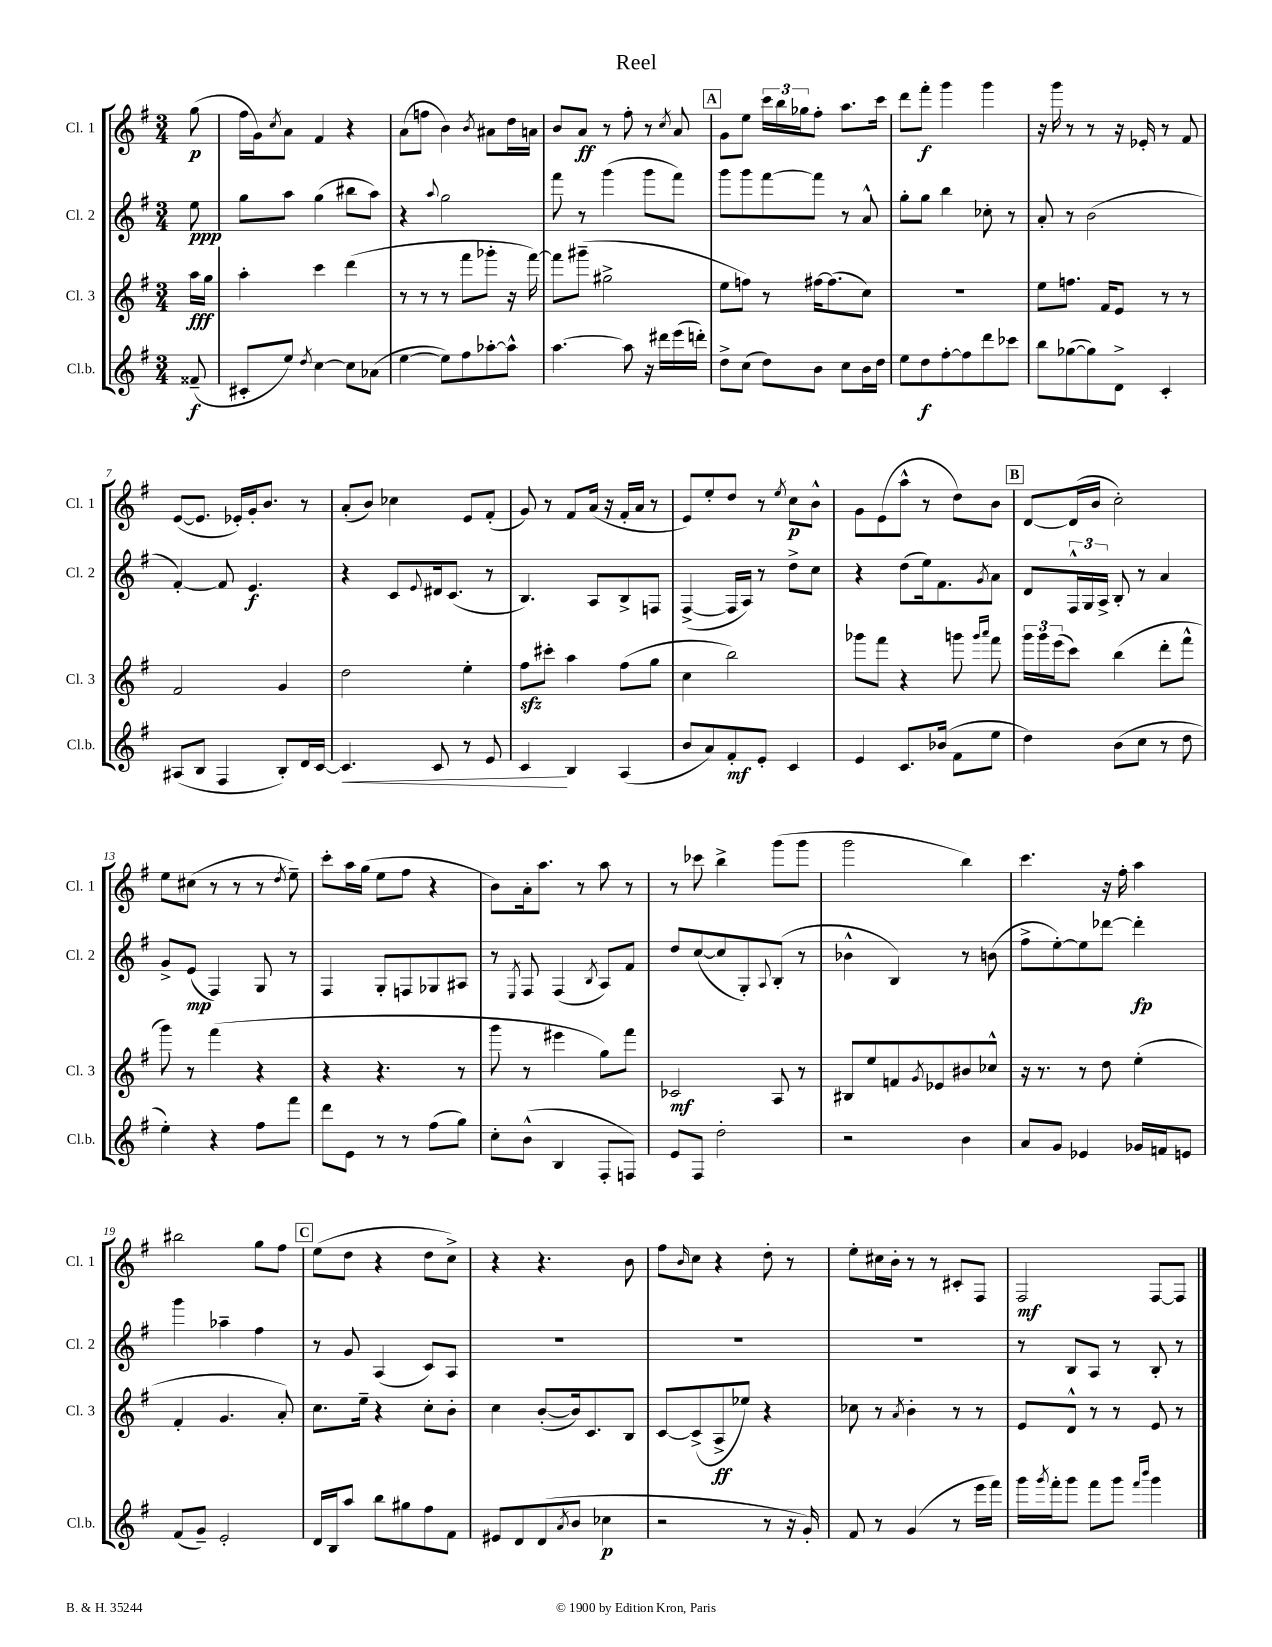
\header { title = "Reel" }
<<
\new StaffGroup <<
\new Staff = "s0" \with { instrumentName = "Cl. 1" shortInstrumentName = "Cl. 1" } {
    \clef treble \key g \major \numericTimeSignature \time 3/4 \partial 8
    g''8\p( |
    fis''16 g'16) \acciaccatura { c''8 } a'8 fis'4 r4 |
    a'8( f''8 b'4) \acciaccatura { b'8 } ais'8 d''16 a'16 |
    b'8 a'8\ff r8 fis''8-. r8 \acciaccatura { c''8 } a'8 |
    \mark \markup { \box "A" } g'8 e''8 \tuplet 3/2 { c'''16 b''16 ges''16 } fis''8-. a''8. c'''16 |
    d'''8 fis'''8-.\f g'''4 g'''4 |
    r16 g'''16 r8 r8 r16 ees'16-. r8 fis'8 |
    e'8~( e'8. ees'16-.) g'16-. b'8. r8 |
    a'8-.( b'8) ces''4 e'8 fis'8-.( |
    g'8) r8 fis'8 a'16( r16 fis'16-. a'16 r8 |
    e'8) e''8-. d''8 r8 \acciaccatura { e''8 } c''8\p b'8-^ |
    g'8 e'8( a''8-^ r8 d''8) b'8 |
    \mark \markup { \box "B" } d'8~ d'16( b'16 c''2-.) |
    e''8 cis''8( r8 r8 r8 \acciaccatura { d''8 } e''8--) |
    c'''8-. a''16 g''16( e''8 fis''8 r4 |
    b'8) a'16-. a''8. r8 a''8 r8 |
    r8 ces'''8 b''4-> g'''8( g'''8 |
    g'''2 b''4) |
    c'''4. r16 fis''16-. a''4 |
    bis''2 g''8 fis''8 |
    \mark \markup { \box "C" } e''8( d''8 r4 d''8 c''8->) |
    r4 r4. b'8 |
    fis''8 \grace { b'16 } c''8 r4 d''8-. r8 |
    e''8-. cis''16 b'16-. r8 r8 cis'8-. fis8 |
    fis2\mf fis8~ fis8 \bar "|." |
}
\new Staff = "s1" \with { instrumentName = "Cl. 2" shortInstrumentName = "Cl. 2" } {
    \clef treble \key g \major \numericTimeSignature \time 3/4 \partial 8
    e''8\ppp |
    g''8 a''8 g''4( bis''8 a''8) |
    r4 \appoggiatura { a''8 } g''2 |
    fis'''8 r8 g'''4( g'''8 fis'''8) |
    \mark \markup { \box "A" } g'''8 g'''8 fis'''8~ fis'''8 r8 a'8-^ |
    g''8-. g''8 b''4 ces''8-. r8 |
    a'8-. r8 b'2( |
    fis'4~-.) fis'8 e'4.\f |
    r4 c'8 \appoggiatura { e'8 } dis'16 c'8.( r8 |
    b4.) a8 b8-> f8 |
    fis4~->( fis16 a16) r8 d''8-> c''8 |
    r4 d''8( e''16) fis'8. \acciaccatura { g'8 } a'8 |
    \mark \markup { \box "B" } d'8 \tuplet 3/2 { fis16-^ g16 a16-> } b8-. r8 a'4 |
    g'8-> e'8\mp( fis4) g8 r8 |
    fis4 g8-. f8 ges8 ais8 |
    r8 \acciaccatura { e8 } fis8 fis4( \acciaccatura { b8 } a8) fis'8 |
    d''8 c''8~( c''8 g8-.) \appoggiatura { a8 } b8-.( r8 |
    bes'4-^ b4) r8 b'8( |
    fis''8-> e''8~-.) e''8 des'''8~ des'''4-.\fp |
    g'''4 aes''4-- fis''4 |
    \mark \markup { \box "C" } r8 g'8 a4( c'8) a8 |
    R2. |
    R2. |
    R2. |
    r8 b8 a8 r8 b8-. r8 \bar "|." |
}
\new Staff = "s2" \with { instrumentName = "Cl. 3" shortInstrumentName = "Cl. 3" } {
    \clef treble \key g \major \numericTimeSignature \time 3/4 \partial 8
    a''16\fff g''16 |
    a''4-. c'''4 d'''4( |
    r8 r8 r8 fis'''8 ges'''8-. r16 fis'''16~) |
    fis'''8 gis'''8--( gis''2-> |
    \mark \markup { \box "A" } e''8 f''8) r8 fis''16~ fis''8.( c''8) |
    R2. |
    e''8 f''8. fis'16 e'8 r8 r8 |
    fis'2 g'4 |
    d''2 e''4-. |
    fis''8\sfz cis'''8-. a''4 fis''8( g''8 |
    c''4 b''2) |
    ges'''8 fis'''8 r4 g'''8 \grace { g'''16 a'''16 } fis'''8 |
    \mark \markup { \box "B" } \tuplet 3/2 { g'''16 g'''16 e'''16( } c'''8) b''4( d'''8-. fis'''8-^ |
    g'''8) r8 fis'''4( r4 |
    r4 r4. r8 |
    g'''8 r8 eis'''4 g''8) fis'''8 |
    ces'2\mf a8 r8 |
    bis8 e''8 f'8 \acciaccatura { g'8 } ees'8 bis'8 ces''8-^ |
    r16 r8. r8 d''8 e''4-.( |
    fis'4-. g'4. a'8-.) |
    \mark \markup { \box "C" } c''8. e''16-- r4 c''8-. b'8-. |
    c''4 b'8~-.( b'16) c'8. b8 |
    c'8~ c'8->( a8->\ff ees''8) r4 |
    ces''8 r8 \acciaccatura { a'8 } b'4-. r8 r8 |
    e'8 d'8-^ r8 r8 e'8 r8 \bar "|." |
}
\new Staff = "s3" \with { instrumentName = "Cl.b." shortInstrumentName = "Cl.b." } {
    \clef treble \key g \major \numericTimeSignature \time 3/4 \partial 8
    fisis'8--\f( |
    cis'8-. e''8) \acciaccatura { d''8 } c''4~ c''8 aes'8( |
    e''4~ e''8) fis''8 aes''8~-. aes''8-^ |
    a''4.~ a''8 r16 dis'''16 e'''16( d'''16-.) |
    \mark \markup { \box "A" } d''8-> c''8( d''8) b'8 c''8 b'16 d''16 |
    e''8 d''8\f fis''8~-. fis''8 d'''8 ces'''8 |
    b''8 ges''8~( ges''8) d'8-> c'4-. |
    ais8( b8 fis4 b8-.) d'16 c'16~ |
    c'4.\< c'8 r8 e'8 |
    c'4\! b4 a4( |
    b'8 a'8) fis'8-.\mf e'8-. c'4 |
    e'4 c'8. bes'16( fis'8 e''8 |
    \mark \markup { \box "B" } d''4) b'8( c''8 r8 d''8 |
    e''4-.) r4 fis''8 fis'''8 |
    d'''8 e'8 r8 r8 fis''8( g''8) |
    c''8-. b'8-^( b4 fis8-. f8) |
    e'8 fis8 d''2-. |
    r2 b'4 |
    a'8 g'8 ees'4 ges'16 f'16 e'8 |
    fis'8( g'8--) e'2-. |
    \mark \markup { \box "C" } d'16 b16 a''8 b''8 gis''8 fis''8 fis'8 |
    eis'8 d'8 d'8( \acciaccatura { a'8 } b'8 ces''4\p |
    r2 r8 r16 g'16-.) |
    fis'8 r8 g'4( r8 e'''16 fis'''16) |
    g'''16 \acciaccatura { g'''8 } fis'''16-. g'''8 fis'''8 g'''8 \grace { fis'''16 b'''16 } g'''4 \bar "|." |
}
>>
>>
